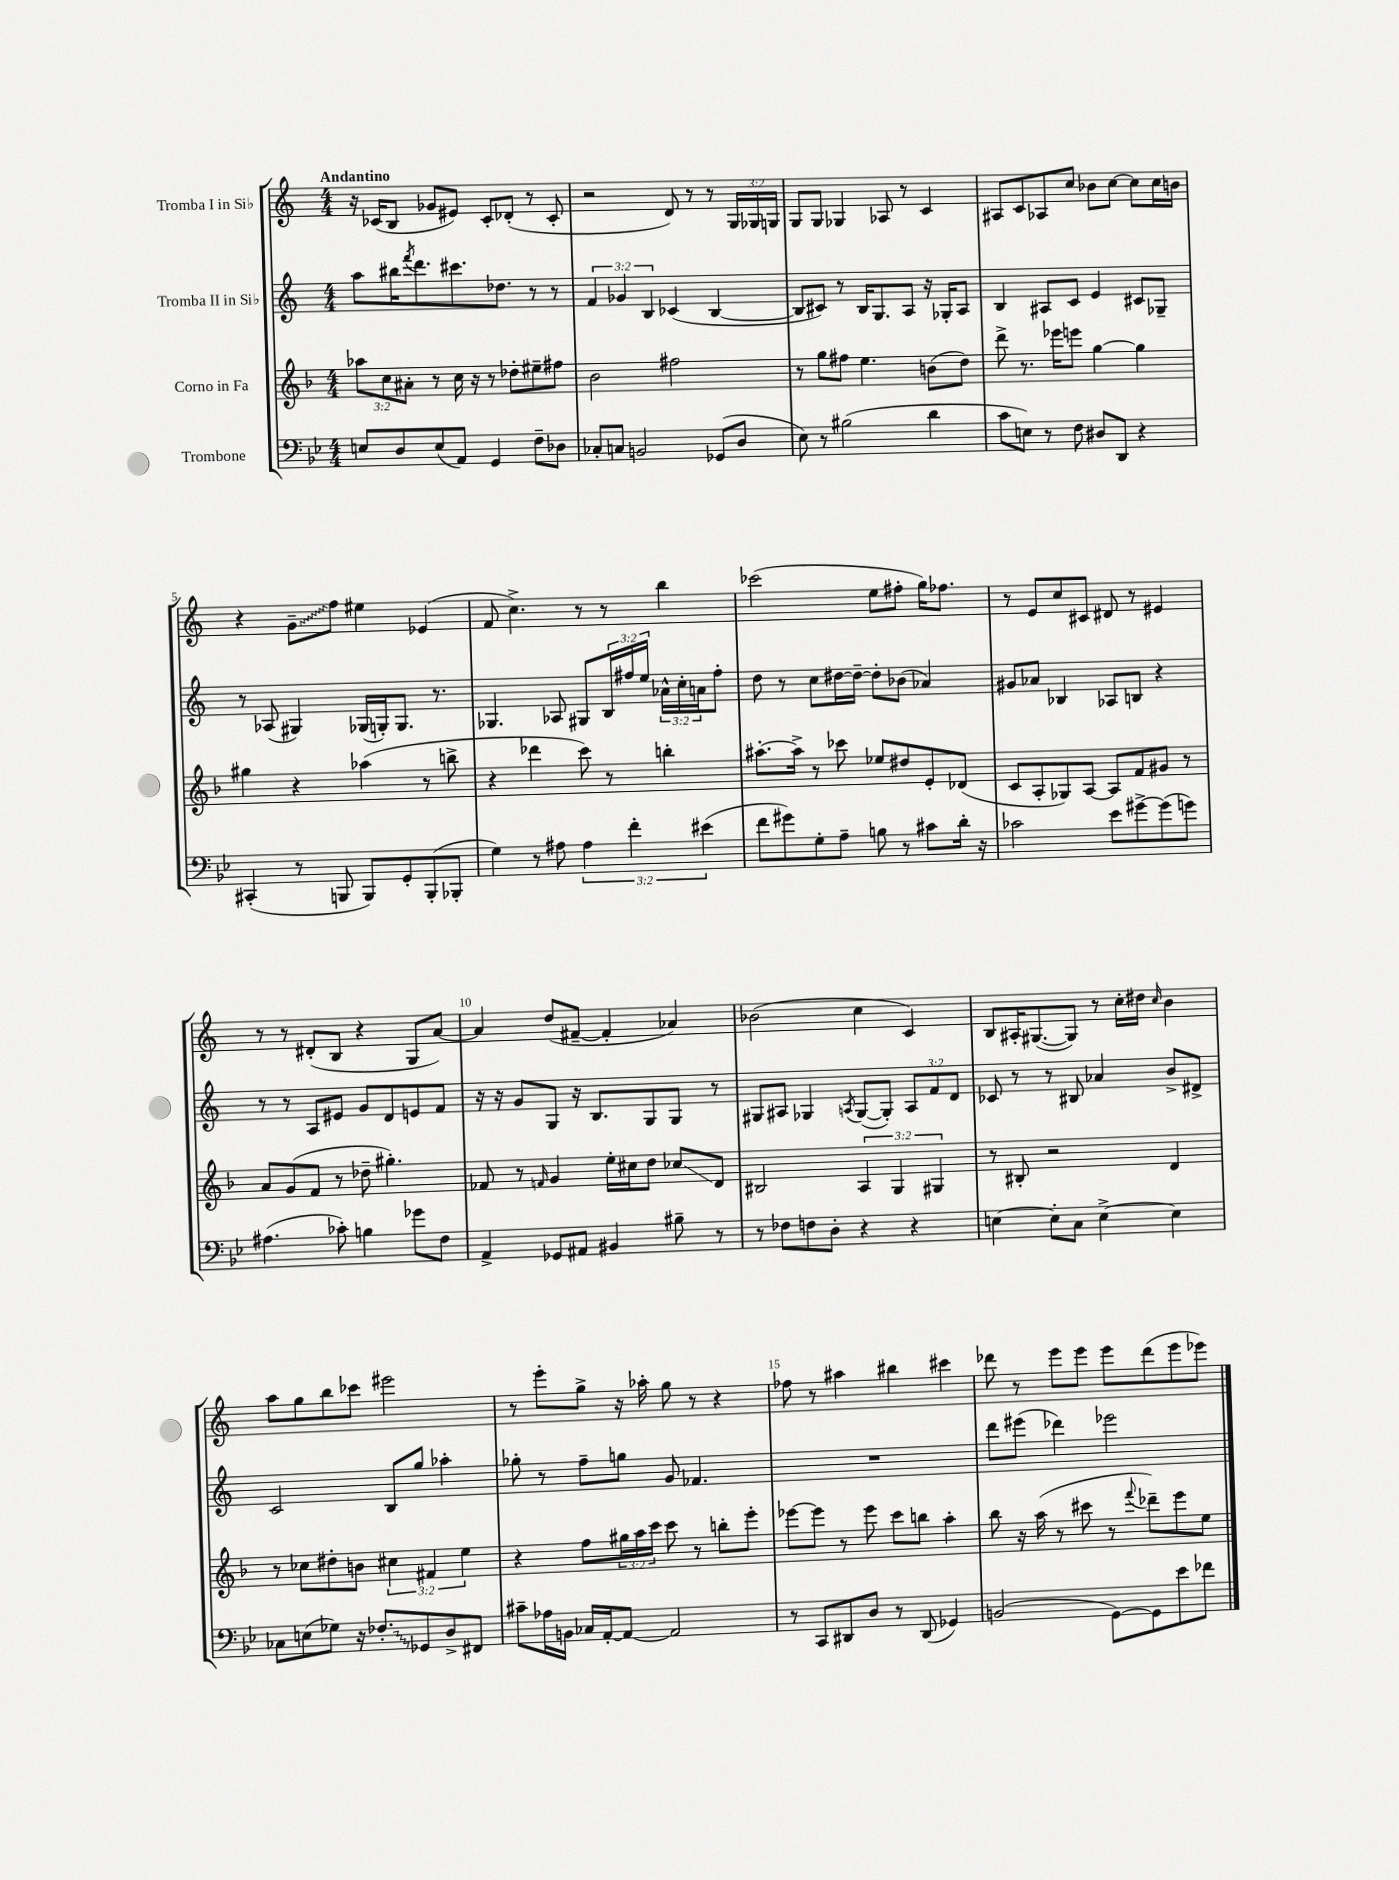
<<
\new StaffGroup <<
\new Staff = "s0" \with { instrumentName = "Tromba I in Sib" } {
    \clef treble \key c \major \numericTimeSignature \time 4/4 \override Staff.TupletNumber.text = #tuplet-number::calc-fraction-text \tempo "Andantino"
    r16 ces'16( b8 ges'8 eis'8) ces'8-. des'8-.( r8 ces'8-. |
    r2 d'8) r8 r8 \tuplet 3/2 { g16 ges16 g16 } |
    g8 g8 ges4 aes8 r8 c'4 |
    ais8 c'8 aes8 c''8 bes'8 c''8~ c''8 c''16 b'16 |
    r4 \once \override Glissando.style = #'zigzag g'8--\glissando f''8 eis''4 ees'4( |
    f'8 c''4.->) r8 r8 b''4 |
    ces'''2( e''8 fis''8-. g''16) fes''8. |
    r8 e'8 c''8 cis'8 dis'8 r8 eis'4 |
    r8 r8 dis'8-.( b8 r4 g8 a'8~) |
    a'4 d''8( fis'8~-- fis'4-. aes'4) |
    bes'2( c''4 c'4) |
    b8 ais16-. gis8.~( gis8) r8 c''16-. dis''16 \grace { c''16 } b'4 |
    a''8 g''8 b''8 ces'''8 eis'''2 |
    r8 e'''8-. g''8-> r16 aes''16-. g''8 r8 r4 |
    fes''8 r8 ais''4 bis''4 cis'''4 |
    des'''8 r8 e'''8 e'''8 e'''8 des'''8( e'''8 ees'''8) \bar "|." |
}
\new Staff = "s1" \with { instrumentName = "Tromba II in Sib" } {
    \clef treble \key c \major \numericTimeSignature \time 4/4 \override Staff.TupletNumber.text = #tuplet-number::calc-fraction-text
    a''8 bis''16 \acciaccatura { f'''8 } d'''8. cis'''8. des''8. r8 r8 |
    \tuplet 3/2 { f'4 ges'4 b4 } ces'4( b4~ |
    b8 cis'8) r8 b16 g8. a8 r16 ges16-. a8 |
    b4 ais8 c'8 e'4 cis'8 ges8-- |
    r8 aes8( gis4) ges16( g16-.) g8. r8. |
    ges4. aes8 gis8 \tuplet 3/2 { b16 fis''16 e''16 } \tuplet 3/2 { aes'16-^ c''16-. a'16 } fis''8-. |
    d''8 r8 c''8 dis''16~ dis''16~-- dis''8-. bes'8( aes'4) |
    gis'8 aes'8 bes4 aes8 b8 r4 |
    r8 r8 a8 eis'8 g'8 d'8 e'8 f'8 |
    r16 r16 g'8 g8 r16 b8. g8 g8 r8 |
    gis8 ais8 ges4 \acciaccatura { a8 } ges8~( ges8-.) \tuplet 3/2 { a8 f'8 d'8 } |
    ces'8 r8 r8 bis8 aes'4 b'8-> dis'8-> |
    c'2 b8 g''8 aes''4-. |
    ges''8-. r8 f''8-- g''8 g'8 fes'4. |
    R1 |
    d'''8 eis'''8( des'''4) ees'''2 \bar "|." |
}
\new Staff = "s2" \with { instrumentName = "Corno in Fa" } {
    \clef treble \key f \major \numericTimeSignature \time 4/4 \override Staff.TupletNumber.text = #tuplet-number::calc-fraction-text
    \tuplet 3/2 { aes''8 c''8 ais'8-. } r8 c''16 r16 r8 des''8-. eis''8-- fis''8 |
    bes'2 fis''2 |
    r8 g''8 fis''8 e''4. b'8( d''8) |
    d'''8-> r8. ees'''16 e'''8 g''4~ g''4 |
    gis''4 r4 aes''4( r8 b''8-> |
    r4 des'''4 c'''8) r8 b''4-. |
    ais''8.~-. ais''16-> r8 ces'''8 ees''8 dis''8 e'8-. des'8( |
    c'8 a8-. ges8) a8~ a8 f'8 gis'8 r8 |
    a'8 g'8( f'8 r8 des''8-- gis''4.-.) |
    fes'8 r8 \grace { f'16 } g'4 e''16-. cis''16 d''8 ces''8\glissando d'8 |
    bis2 \tuplet 3/2 { a4 g4 gis4 } |
    r8 bis8-. r2 d'4 |
    r8 ces''8 dis''8-. b'8 \tuplet 3/2 { cis''4 fis'4 e''4 } |
    r4 f''8 \tuplet 3/2 { gis''16 a''16 c'''16 } c'''8 r8 b''8-. e'''8-. |
    ees'''8~ ees'''8 r8 ees'''8 c'''8 b''8 a''4-. |
    bes''8 r16 a''16( r8 cis'''8 r8 \appoggiatura { f'''8 } des'''8--) e'''8 e''8 \bar "|." |
}
\new Staff = "s3" \with { instrumentName = "Trombone" } {
    \clef bass \key bes \major \numericTimeSignature \time 4/4 \override Staff.TupletNumber.text = #tuplet-number::calc-fraction-text
    e8 d8 e8( a,8) g,4 f8-- des8 |
    ces8-. c8 b,2 ges,8( d8 |
    ees8) r8 bis2( d'4 |
    c'8 e8) r8 f8 dis8 d,8 r4 |
    cis,4-.( r8 b,,8 b,,8) g,8-. b,,8-.( bes,,8-. |
    g4) r8 ais8 \tuplet 3/2 { ais4 f'4-. eis'4( } |
    f'8 gis'8) g8-. a8-- b8 r8 cis'8 d'16-. r16 |
    ces'2 ees'8 gis'8~-> gis'8( g'8) |
    ais4.( ces'8-.) b4 ges'8 f8 |
    a,4-> ges,8 ais,8 bis,4 bis8-- r8 |
    r8 fes8 f8 d8-. r4 r4 |
    e4~ e8-. c8 e4~-> e4 |
    ces8 e8( ges8) r16 \once \override Glissando.style = #'zigzag fes8.-.\glissando ges,8 d8-> fis,8 |
    cis'8-- aes16 b,16 ces16 a,16~-. a,8~ a,2 |
    r8 c,8 dis,8 d8 r8 dis,8( ges,4) |
    b,2( g,8~) g,8 ees'8 fes'8 \bar "|." |
}
>>
>>
\layout { \context { \Score \override BarNumber.break-visibility = ##(#f #t #t) barNumberVisibility = #(every-nth-bar-number-visible 5) } }
